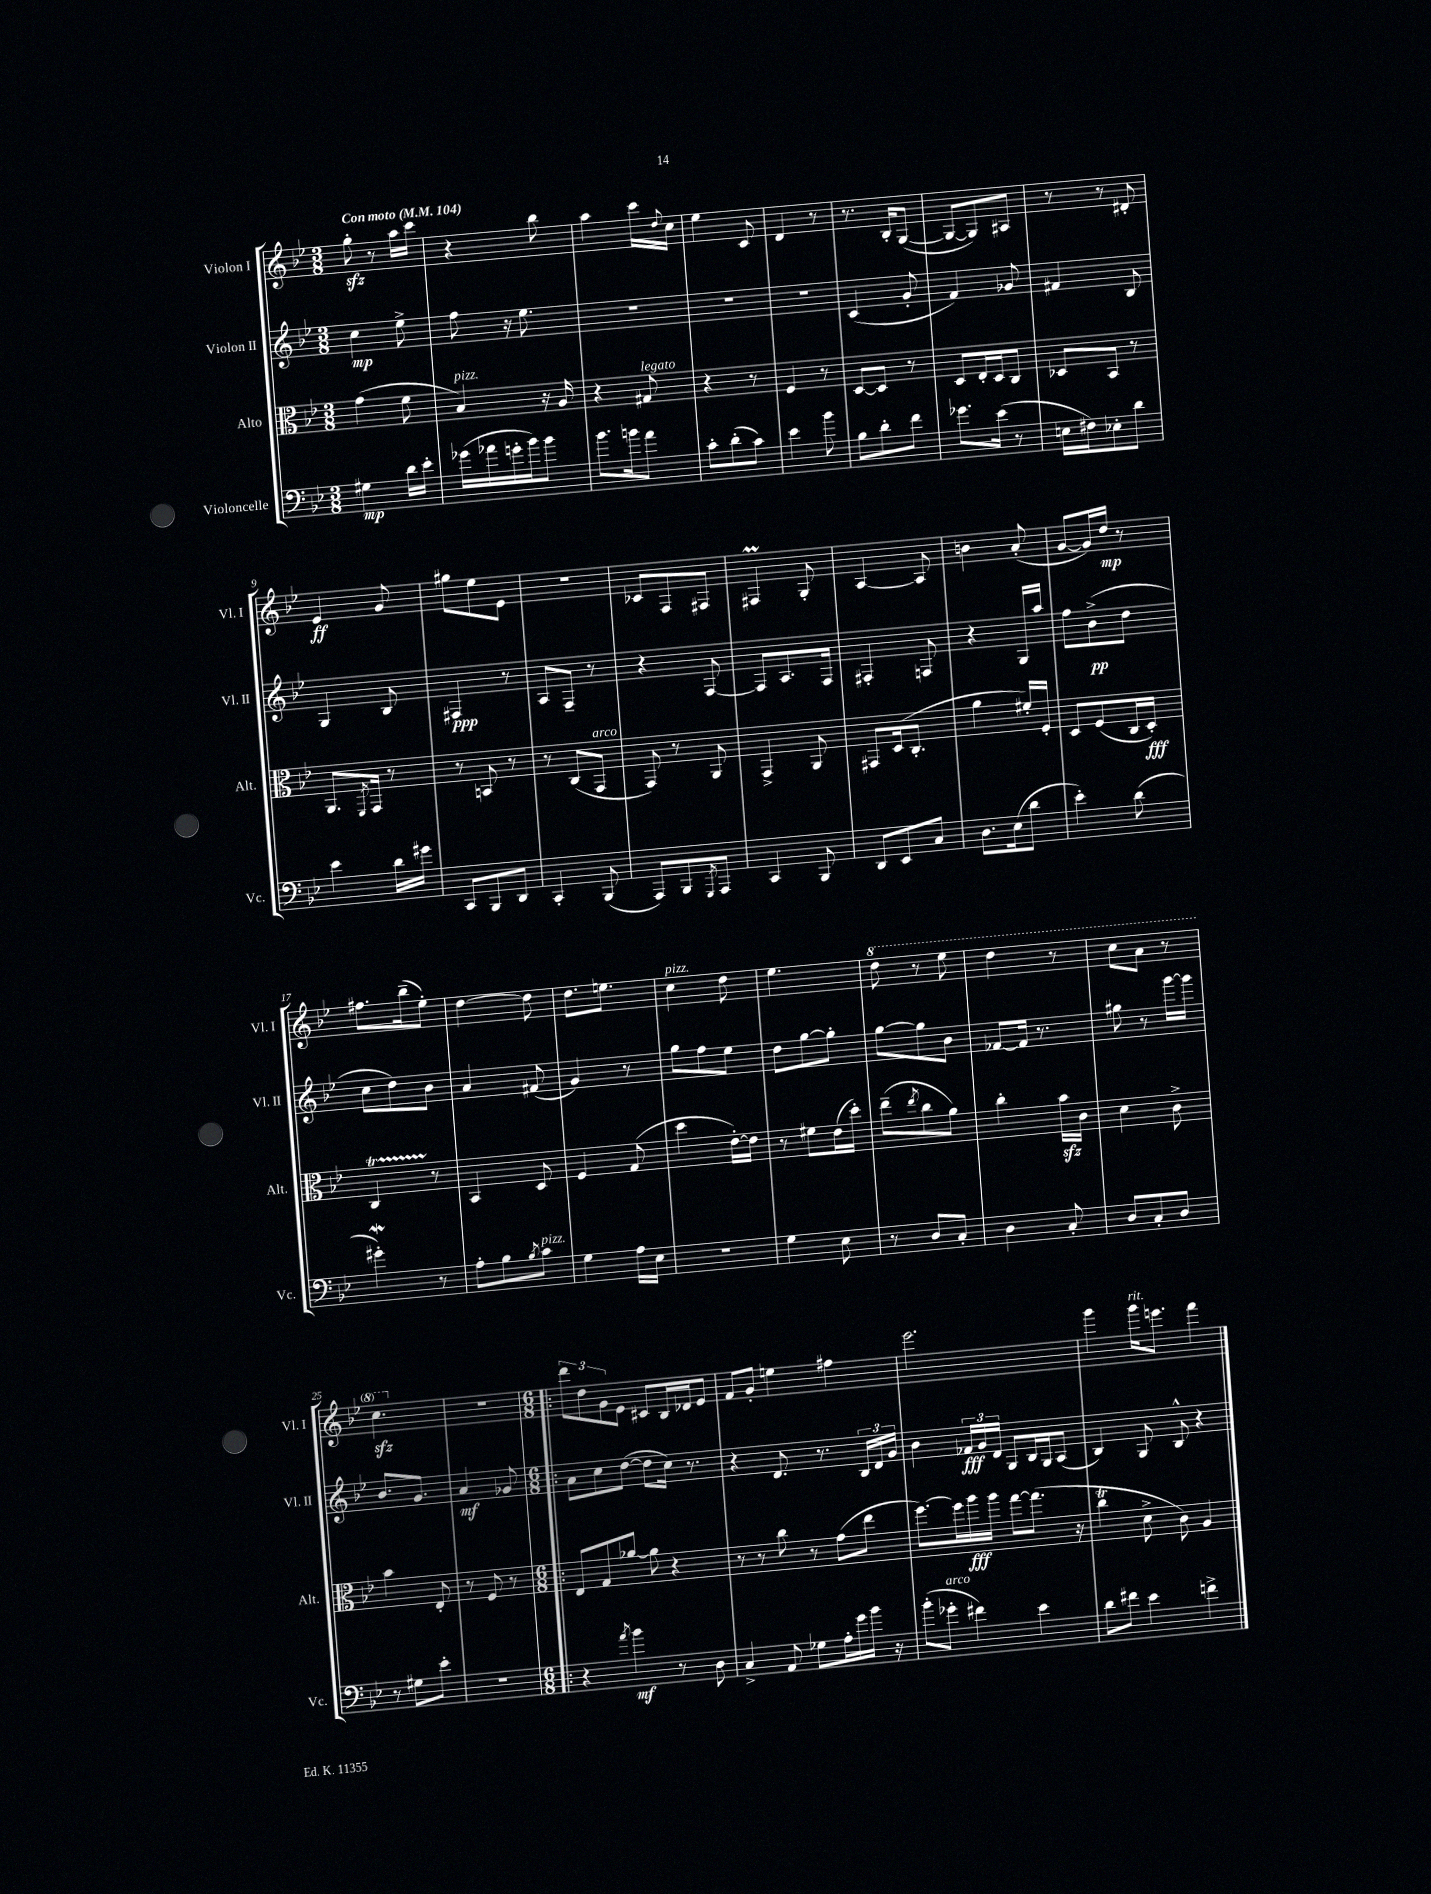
<<
\new StaffGroup <<
\new Staff = "s0" \with { instrumentName = "Violon I" shortInstrumentName = "Vl. I" } {
    \clef treble \key bes \major \numericTimeSignature \time 3/8 \tempo "Con moto" 4 = 104
    g''8-.\sfz r8 a''16 c'''16 |
    r4 bes''8 |
    a''4 c'''16 \appoggiatura { d''8 } c''16 |
    ees''4 c'8 |
    d'4 r8 |
    r8. bes16-. g8~( |
    g8~ g8) ais8 |
    r8 r8 dis'8-. |
    ees'4\ff g'8 |
    gis''8 ees''8 ees'8 |
    R4. |
    ces'8 f8 fis8 |
    fis4\prall g8-. |
    a4~ a8 |
    b'4 a'8-.( |
    g'8~ g'16) d''16\mp r8 |
    fis''8. bes''16--( ees''8-.) |
    d''4~ d''8 |
    d''8. e''8. |
    c''4^\markup { \italic "pizz." } d''8 |
    ees''4. |
    \ottava #1 d'''8 r8 ees'''8 |
    d'''4 r8 |
    c'''8 a''8 r8 |
    c'''4.\sfz \ottava #0 |
    R4. |
    \numericTimeSignature \time 6/8 \bar ".|:" \tuplet 3/2 { d'''8 d''8 g'8 } ees'8 cis'8 bes16 des'16 ees'8 |
    f'8 g'8-. e''4 fis''4 |
    ees'''2. |
    g'''4 g'''16^\markup { \italic "rit." } e'''8. f'''4 \bar "|." |
}
\new Staff = "s1" \with { instrumentName = "Violon II" shortInstrumentName = "Vl. II" } {
    \clef treble \key bes \major \numericTimeSignature \time 3/8
    c''4\mp ees''8-> |
    f''8 r16 ees''8. |
    R4. |
    R4. |
    R4. |
    c'4( g'8-. |
    f'4) ges'8 |
    fis'4 bes8 |
    g4 bes8 |
    fis4\ppp r8 |
    a8 f8-- r8 |
    r4 f8~ |
    f8 a8. f16 |
    fis4-. f8 |
    r4 g16 a''16 |
    f''8 bes'8->\pp( d''8 |
    c''8 d''8) bes'8 |
    a'4 fis'8( |
    g'4) r8 |
    g''8 f''8 ees''8 |
    d''8 g''8~ g''8-. |
    g''8~ g''8 bes'8 |
    fes'8~ fes'16 r8. |
    gis''8 r8 g'''16~ g'''16 |
    bes'8. g'8. |
    a'4\mf ges'8 |
    \numericTimeSignature \time 6/8 \bar ".|:" a'8 c''8 d''8~( d''8 c''16) r8. |
    r4 d'8. r8. \tuplet 3/2 { bes16 d'16 g'16 } |
    bes'4 \tuplet 3/2 { fes'16\fff g'16 d'16 } g8 bes16 g16 a8( |
    bes4) g8 bes8-^ r4 \bar "|." |
}
\new Staff = "s2" \with { instrumentName = "Alto" shortInstrumentName = "Alt." } {
    \clef alto \key bes \major \numericTimeSignature \time 3/8
    g'4( f'8 |
    bes4^\markup { \italic "pizz." }) r16 a16 |
    r4 gis8^\markup { \italic "legato" } |
    r4 r8 |
    f4 r8 |
    d8~ d8 r8 |
    d8 ees16-. d16 c8 |
    des8 bes,8 r8 |
    a,8. \acciaccatura { f,8 } g,16 r8 |
    r8 b,8 r8 |
    r8 c8( g,8^\markup { \italic "arco" } |
    g,8) r8 a,8 |
    g,4-> a,8 |
    gis,8 d16( c8.-. |
    a'4 fis'16-.) f16-. |
    d8 f8( c16 d16-.\fff) |
    c4\startTrillSpan r8\stopTrillSpan |
    bes,4 d8 |
    f4 g8( |
    d''4 ees'16~-.) ees'16 |
    r8 fis'8 ees'16( d''16-.) |
    ees''8--( \acciaccatura { ees''8 } c''8 a'8) |
    c''4-. bes'16\sfz c'16 |
    d'4 c'8-> |
    bes'4 ees8-. |
    r8 f8 r8 |
    \numericTimeSignature \time 6/8 \bar ".|:" ees8 g8 aes'8~ aes'8 r4 |
    r8 r8 c''8 r8 g'8( ees''8 |
    f''8.~) f''16 a''16\fff a''16 g''8~ g''8.( r16 |
    c''4\trill d'8-> c'8) a4 \bar "|." |
}
\new Staff = "s3" \with { instrumentName = "Violoncelle" shortInstrumentName = "Vc." } {
    \clef bass \key bes \major \numericTimeSignature \time 3/8
    gis4\mp d'16 ees'16-. |
    ges'16( aes'16 g'16-. bes'16) bes'8 |
    bes'8. b'16 a'8 |
    c'8-. d'8-.( c'8) |
    ees'4 bes'8 |
    bes8 d'8-. f'8 |
    ges'8. ees'16( r8 |
    e16 fis16) ees8-. d'8 |
    ees'4 d'16 gis'16 |
    c,8 bes,,8 d,8 |
    c,4-. bes,,8( |
    a,,8) bes,,8 \acciaccatura { g,,8 } a,,8 |
    c,4 bes,,8 |
    d,8 ees,8 c8 |
    d8. ees16( d'8 |
    ees'4-.) d'8( |
    gis'4-.\mordent) r8 |
    a8-. bes8 \acciaccatura { bes8 } c'8^\markup { \italic "pizz." } |
    g4 a16 ees16 |
    R4. |
    g4 ees8 |
    r8 d8 c8-. |
    d4 c8-. |
    d8 c8-. d8 |
    r8 gis8 ees'8-. |
    R4. |
    \numericTimeSignature \time 6/8 \bar ".|:" r4 \acciaccatura { a'8 } bes'4\mf r8 d8 |
    c4-> a,8 ges8 a16-. g'16 bes'16 r16 |
    bes'8-.( ges'8-.^\markup { \italic "arco" } fis'4) ees'4 |
    d'8 fis'8 ees'4 f'4-> \bar "|." |
}
>>
>>
